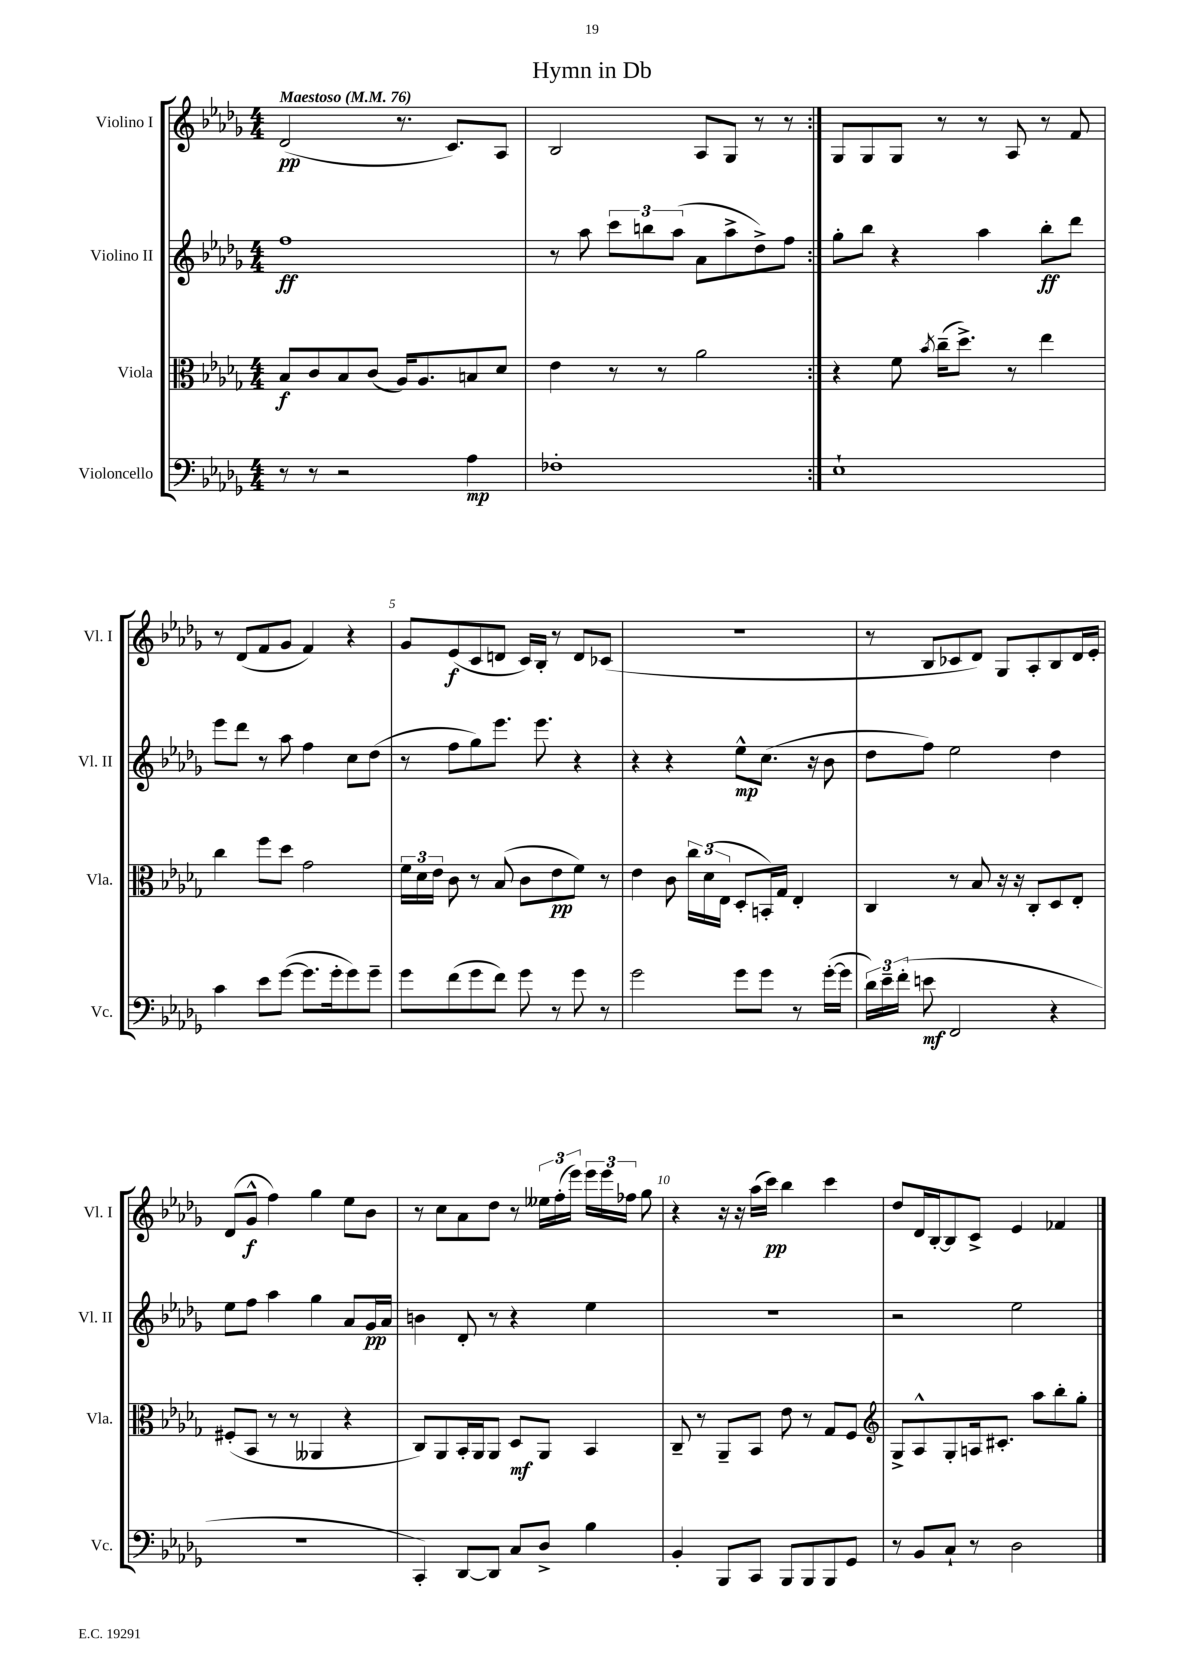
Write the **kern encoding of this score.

**kern	**kern	**kern	**kern
*staff4	*staff3	*staff2	*staff1
*clefF4	*clefC3	*clefG2	*clefG2
*k[b-e-a-d-g-]	*k[b-e-a-d-g-]	*k[b-e-a-d-g-]	*k[b-e-a-d-g-]
*M4/4	*M4/4	*M4/4	*M4/4
*MM76	*MM76	*MM76	*MM76
8r	8B-/L	1ff	(2d-/
8r	8c/	.	.
2r	8B-/	.	.
.	(8c/J	.	.
.	16A-/LK)	.	8.r
.	8.A-/	.	.
.	.	.	8.c/L)
4A-\	8B/	.	.
.	8d-/J	.	8A-/J
=	=	=	=
1F-'	4e-\	8r	2B-/
.	.	8aa-\	.
.	8r	12ccc\L	.
.	.	12bb\	.
.	8r	.	.
.	.	(12aa-\J	.
.	2a-\	8a-\L	8A-/L
.	.	8aa-^\	8G-/J
.	.	8dd-^\)	8r
.	.	8ff\J	8r
=:|!	=:|!	=:|!	=:|!
1E-`	4r	8gg-'\L	8G-/L
.	.	8bb-\J	8G-/
.	8f\	4r	8G-/J
.	8qb-/	.	.
.	(16cc~\LK	.	8r
.	8.dd-^\J)	.	.
.	.	4aa-\	8r
.	8r	.	8A-/
.	4ee-\	8bb-'\L	8r
.	.	8ddd-\J	8f/
=	=	=	=
4c\	4cc\	8eee-\L	8r
.	.	8ddd-\J	(8d-/L
8e-\L	8ff\L	8r	8f/
([8g-\J	8dd-\J	8aa-\	8g-/J
8.g-\]L	2g-\	4ff\	4f/)
16g-'\k	.	.	.
8g-\)	.	8cc\L	4r
8g-~\J	.	(8dd-\J	.
=	=	=	=
8g-\L	24f\LL	8r	8g-/L
.	24d-\	.	.
.	24e-\JJ	.	.
(8f\	8c\	8ff\L	(8e-/
8g-\	8r	8gg-\)	8c/
8f\J)	(8B-/	8.eee-\J	8d/J
8g-\	8c\L	.	16c/LL)
.	.	8.eee-\	16B-'/JJ
8r	8e-\	.	8r
8g-\	8f\J)	4r	8d/L
8r	8r	.	(8c-/J
=	=	=	=
2g-\	4e-\	4r	1r
.	8c\	4r	.
.	24cc\LL	.	.
.	(24d-\	.	.
.	24E-\JJ	.	.
8g-\L	8D-'/L	8ee-^^\L	.
8g-\J	16BB'/L)	(8.cc\J	.
.	16G-/JJ	.	.
8r	4E-'/	.	.
.	.	16r	.
([16g-'\LL	.	8b-\	.
16g-\]JJ	.	.	.
=	=	=	=
24d-\LL)	4C/	8dd-\L	8r
24e-~\	.	.	.
(24f'\JJ	.	.	.
8e\	.	8ff\J)	8B-/L
2FF/	8r	2ee-\	8c-/
.	8B-/	.	8d-/J)
.	16r	.	8G-/L
.	16r	.	.
.	8C'/L	.	8A-'/
4r	8D-/	4dd-\	8B-/
.	8E-'/J	.	16d-/L
.	.	.	16e-'/JJ
=	=	=	=
1r	(8F#'/L	8ee-\L	(8d-/L
.	8BB-/J	8ff\J	8g-^^/J
.	8r	4aa-\	4ff\)
.	8r	.	.
.	4AA--/	4gg-\	4gg-\
.	4r	8a-/L	8ee-\L
.	.	16g-/L	8b-\J
.	.	16a-/JJ	.
=	=	=	=
4CC'/)	8C/L)	4b\	8r
.	8AA-/	.	8cc\L
[8DD-/L	16BB-'/L	8d-'/	8a-\
.	16AA-/J	.	.
8DD-/]J	8AA-/J	8r	8dd-\J
8C/L	8D-/L	4r	8r
8D-^/J	8AA-/J	.	24ee--\LL
.	.	.	(24ff'\
.	.	.	24eee-\JJ)
4B-\	4BB-/	4ee-\	24eee-\LL
.	.	.	24eee-\
.	.	.	24ff-\JJ
.	.	.	8gg-\
=	=	=	=
4BB-'/	8C~/	1r	4r
.	8r	.	.
8BBB-/L	8AA-~/L	.	16r
.	.	.	16r
8CC/J	8BB-/J	.	(16aa-\LL
.	.	.	16ccc\JJ)
8BBB-/L	8e-\	.	4bb-\
8BBB-/	8r	.	.
8BBB-/	8G-/L	.	4ccc\
8GG-/J	8F/J	.	.
=	=	=	=
*	*clefG2	*	*
8r	8G-^/L	2r	8dd-/L
8BB-/L	8A-^^/	.	16d-/L
.	.	.	[16B-'/J
8C`/J	8G-'/	.	8B-/]
8r	16A/k	.	8c^/J
.	8.c#'/J	.	.
2D-\	.	2ee-\	4e-/
.	8aa-\L	.	.
.	8bb-'\	.	4f-/
.	8gg-'\J	.	.
==	==	==	==
*-	*-	*-	*-
